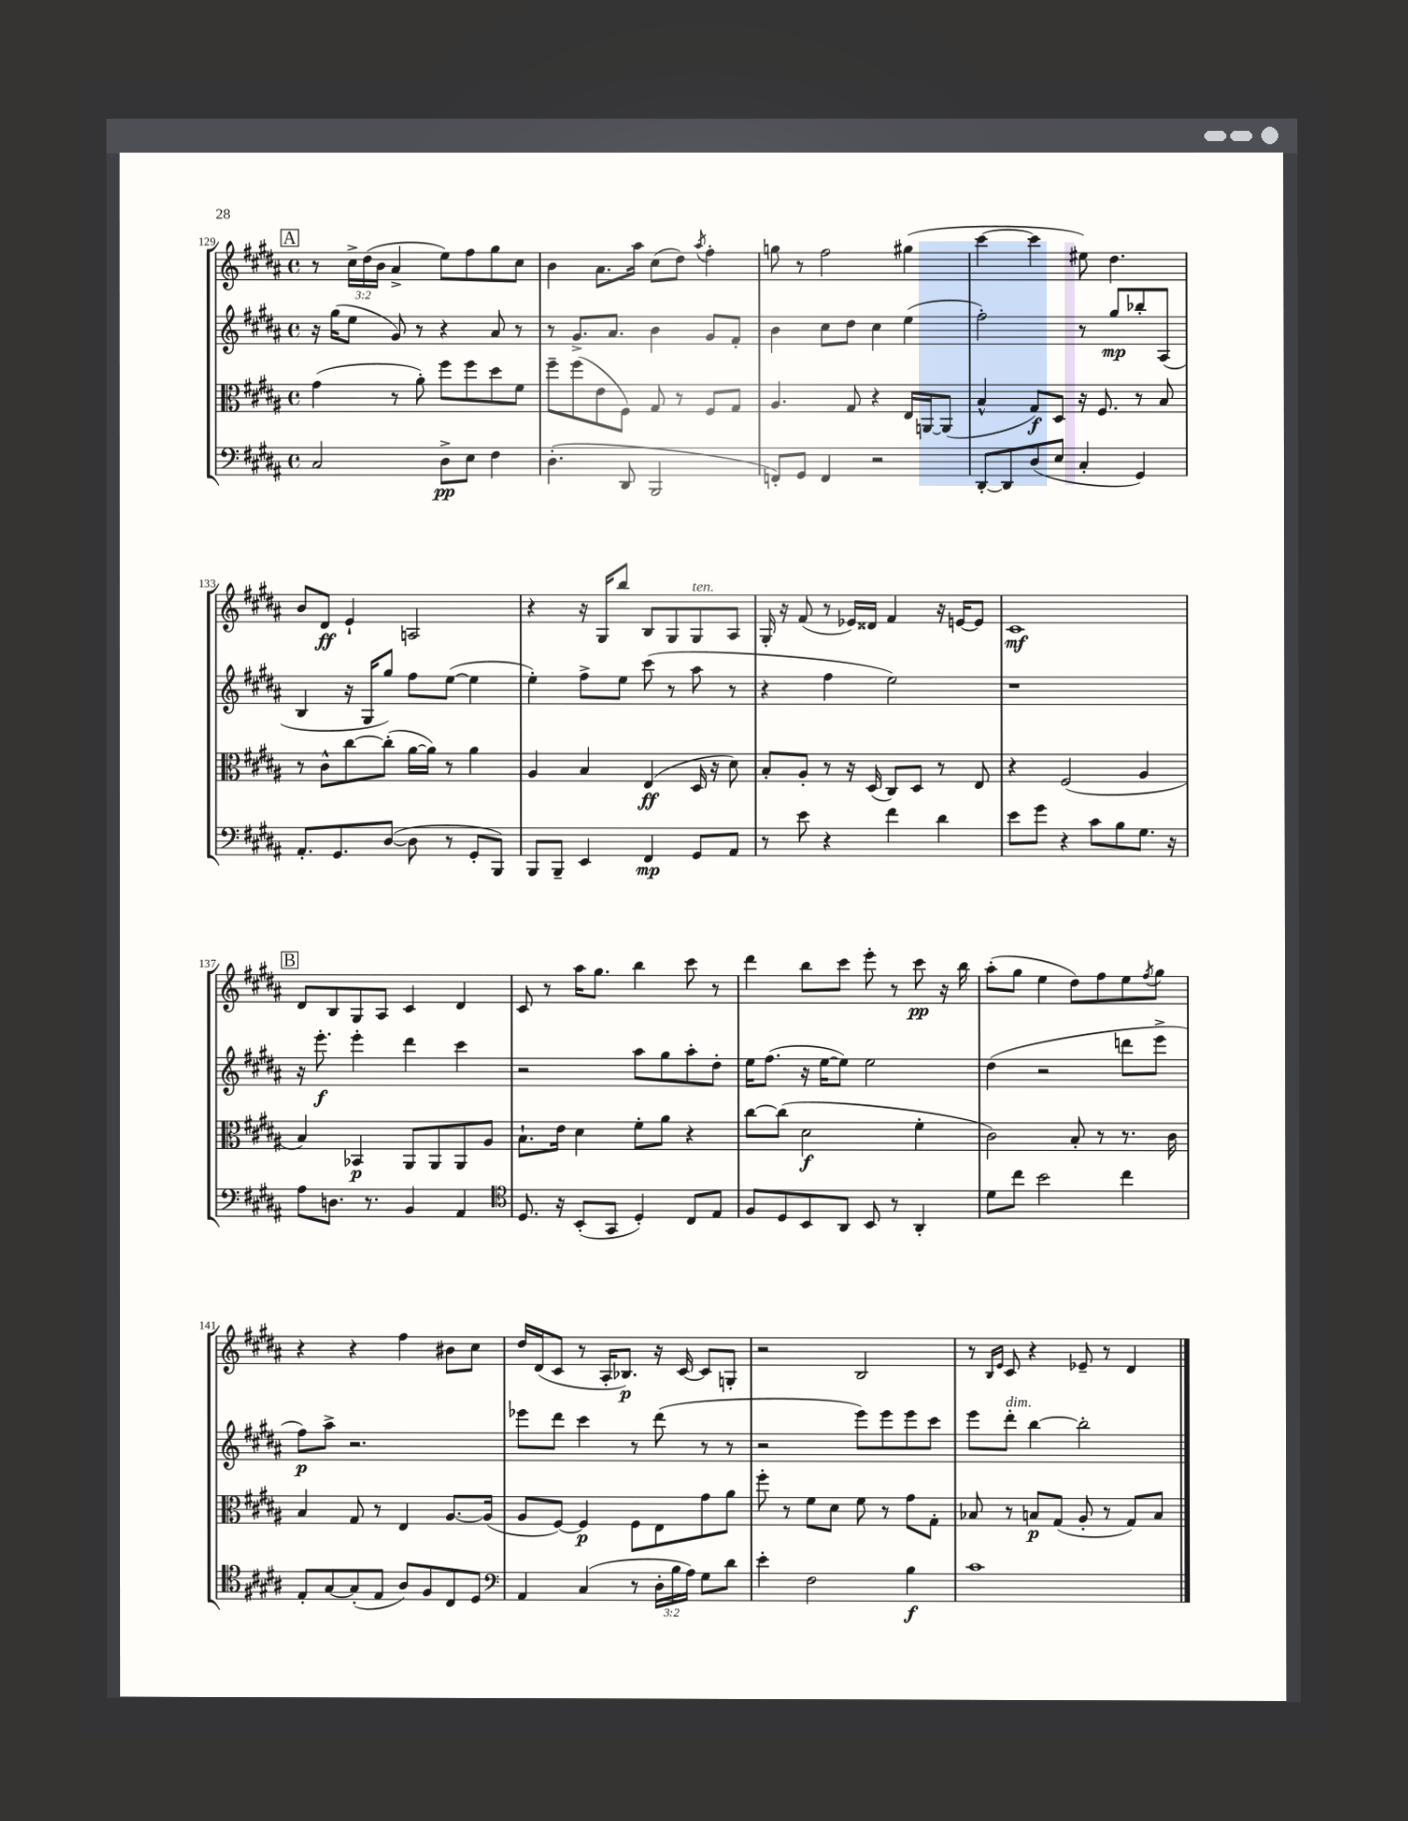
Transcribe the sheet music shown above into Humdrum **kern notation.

**kern	**kern	**kern	**kern
*staff4	*staff3	*staff2	*staff1
*clefF4	*clefC3	*clefG2	*clefG2
*k[f#c#g#d#a#]	*k[f#c#g#d#a#]	*k[f#c#g#d#a#]	*k[f#c#g#d#a#]
*M4/4	*M4/4	*M4/4	*M4/4
*met(c)	*met(c)	*met(c)	*met(c)
2C#	(4g#	16r	8r
.	.	(16gg#	.
.	.	8ee	24cc#^
.	.	.	(24dd#
.	.	.	24b
.	8r	8g#)	4a#^
.	8a#')	8r	.
8D#^	8ff#	4r	8ee)
8E	8ff#	.	8ff#
4F#	8dd#	8a#	8gg#
.	8f#	8r	8cc#
=	=	=	=
(4.D#'	8ff#~	8r	4b
.	(8ff#	8.g#^	.
.	8e	.	8.a#
.	.	8.a#	.
8DD#	8F#)	.	.
.	.	.	16aa#
2BBB	8G#	4b	(8cc#
.	8r	.	8dd#)
.	.	.	8qaa#
.	8F#	8g#	4ff#'
.	8G#	8f#'	.
=	=	=	=
8FF')	4.A#	4b	8gg
8GG#	.	.	8r
4FF	.	8cc#	2ff#
.	8G#	8dd#	.
2r	4r	4cc#	.
.	16E	(4ee	(4gg#
.	[16AA	.	.
.	(8AA]	.	.
=	=	=	=
[8DD#'	4B^^	2ff#')	[4ccc#
8DD#]	.	.	.
(8D#	8G#)	.	4ccc#]
8E	8D#	.	.
4C#'	16r	8r	8ee#)
.	8.F#	.	.
.	.	8gg#	4.dd#
4GG#)	8r	8bb-'	.
.	8B	(8A#	.
=	=	=	=
8.AA#'	8r	4B	8b
.	8c#^^	.	8d#
8.GG#	.	.	.
.	[8cc#	16r	4e`
.	.	16G#	.
([8D#	(8cc#']	8gg#)	.
8D#]	[16a#	8ff#	2A
.	16a#])	.	.
8r	8r	([8ee	.
8GG#'	4a#	4ee]	.
8BBB)	.	.	.
=	=	=	=
8BBB	4A#	4ee')	4r
8BBB~	.	.	.
4EE	4B	8ff#^	16r
.	.	.	16G#
.	.	8ee	8bb
4FF#	(4E	(8ccc#	8B
.	.	8r	8G#
8GG#	16D#	8aa#	8G#
.	16r	.	.
8AA#	8d#)	8r	8A#
=	=	=	=
8r	8B'	4r	16G#'
.	.	.	16r
8e	8A#'	.	(8f#
4r	8r	4ff#	8r
.	16r	.	16e-)
.	(16D#	.	16d##
4f#	8C#)	2ee)	4f#
.	8D#	.	.
4d#	8r	.	16r
.	.	.	[16e
.	8E	.	8e]
=	=	=	=
8e	4r	1r	1c#
8g#	.	.	.
4r	(2F#	.	.
8c#	.	.	.
8B	.	.	.
8.G#	4A#	.	.
16r	.	.	.
=	=	=	=
8A#	4B)	16r	8d#
.	.	8.eee'	.
8.D	.	.	8B
.	4BB-	4eee'	8G#
8.r	.	.	.
.	.	.	8A#
4BB	8AA#	4ddd#	4c#
.	8AA#	.	.
4AA#	8AA#	4ccc#	4d#
.	8A#	.	.
=	=	=	=
*clefC4	*	*	*
8.D#	8.B`	2r	8c#
.	.	.	8r
16r	16e	.	.
(8BB'	4d#	.	16aa#
.	.	.	8.gg#
8GG#	.	.	.
4D#')	8f#'	8aa#	4bb
.	8a#	8gg#	.
8C#	4r	8aa#'	8ccc#
8E	.	8dd#'	8r
=	=	=	=
8F#	[8cc#	16ee	4ddd#
.	.	(8.ff#	.
8D#	(8cc#]	.	.
8BB	2d#	16r	8bb
.	.	[16ee	.
8AA#	.	8ee])	8ccc#
8BB	.	2ee	8eee'
8r	.	.	8r
4AA#'	4f#'	.	8ccc#
.	.	.	16r
.	.	.	16bb
=	=	=	=
8d#	2c#)	(4dd#	(8aa#'
8cc#	.	.	8gg#
2b	.	2r	4ee
.	8B'	.	8dd#)
.	8r	.	8ff#
4cc#	8.r	8ddd	8ee
.	.	.	8qff#
.	.	8eee^	8gg#
.	16c#	.	.
=	=	=	=
8E'	4B	8ff#)	4r
[8G#	.	8aa#^	.
(8G#']	8G#	2.r	4r
8E	8r	.	.
8A#)	4E	.	4ff#
8F#	.	.	.
8C#	[8.A#	.	8b#
8D#	.	.	8cc#
.	(16A#]	.	.
=	=	=	=
*clefF4	*	*	*
4AA#	8A#	8eee-	16dd#
.	.	.	(16d#
.	[8F#)	8ddd#	8c#
(4C#	4F#]	4ccc#	8r
.	.	.	16A#'
.	.	.	8.B-)
8r	8F#	8r	.
24D#'	8E	(8ddd#	16r
24B	.	.	.
.	.	.	[16c#
24A#)	.	.	.
8G#	8g#	8r	8c#]
8d#	8a#	8r	8G'
=	=	=	=
4e'	8ff#'	2r	2r
.	8r	.	.
2F#	8f#	.	.
.	8d#	.	.
.	8f#	8eee)	2B
.	8r	8eee	.
4B	8g#	8eee	.
.	8G#'	8ccc#	.
=	=	=	=
1c#	8B-	8eee	8r
.	.	.	16qqB
.	.	.	16qqe
.	8r	8ddd#'	8c#
.	8B	[4bb	4r
.	(8G#	.	.
.	8A#'	2bb']	8e-~
.	8r	.	8r
.	8G#)	.	4d#
.	8B	.	.
==	==	==	==
*-	*-	*-	*-
